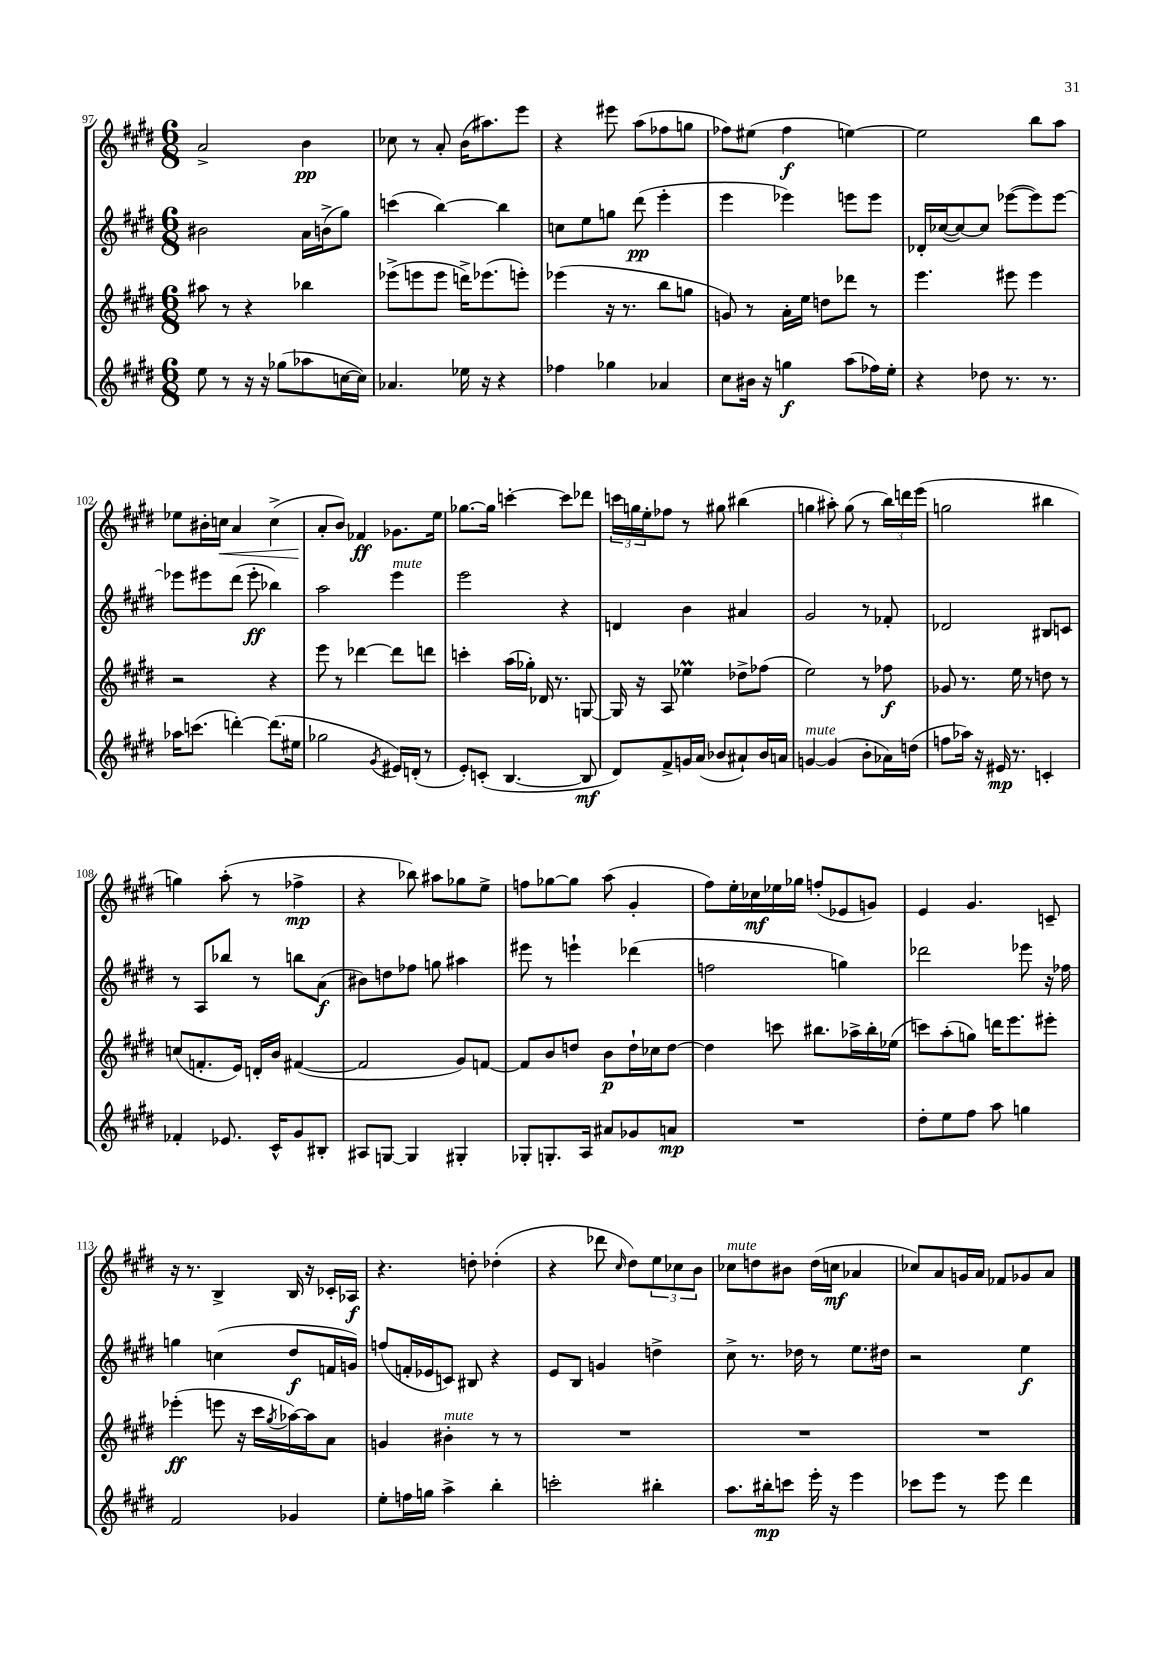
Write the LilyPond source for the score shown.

<<
\new StaffGroup <<
\new Staff = "s0" {
    \clef treble \key e \major \numericTimeSignature \time 6/8
    a'2-> b'4\pp |
    ces''8 r8 a'8-. b'16( ais''8.) e'''8 |
    r4 eis'''8 a''8( fes''8 g''8 |
    fes''8) eis''8( fes''4\f e''4~) |
    e''2 b''8 a''8 |
    ees''8 bis'16-. c''16\< a'4 c''4->( |
    a'8-.\! b'8) fes'4\ff ges'8. e''16 |
    ges''8.~ ges''16 c'''4~-. c'''8 des'''8 |
    \tuplet 3/2 { c'''16 g''16 e''16-. } fes''8 r8 gis''8 bis''4( |
    g''4 ais''8-.) g''8( r8 \tuplet 3/2 { b''16) d'''16 e'''16( } |
    g''2 bis''4 |
    g''4) a''8-.( r8 fes''4->\mp |
    r4 bes''8) ais''8 ges''8 e''8-> |
    f''8 ges''8~ ges''8 a''8( gis'4-. |
    fis''8) e''16-. ces''16\mf ees''16 ges''16 f''8-.( ees'8 g'8) |
    e'4 gis'4. c'8-- |
    r16 r8. b4-> b16 r16 ces'16-. aes16\f |
    r4. d''8-. des''4-.( |
    r4 des'''8 \grace { cis''16 } dis''8) \tuplet 3/2 { e''8 ces''8 b'8 } |
    ces''8^\markup { \italic "mute" } d''8 bis'8 d''16( c''16\mf aes'4 |
    ces''8) a'8 g'16 a'16 fes'8 ges'8 a'8 \bar "|." |
}
\new Staff = "s1" {
    \clef treble \key e \major \numericTimeSignature \time 6/8
    bis'2 a'16 b'16->( gis''8) |
    c'''4( b''4~) b''4 |
    c''8 e''8 g''8 dis'''8\pp( e'''4-. |
    e'''4 ees'''4) e'''8 e'''8 |
    des'16-. ces''16~( ces''8~) ces''8 ees'''8~( ees'''8) ees'''8~ |
    ees'''8 eis'''8 dis'''8( eis'''8-.\ff bes''4) |
    a''2 e'''4^\markup { \italic "mute" } |
    e'''2 r4 |
    d'4 b'4 ais'4 |
    gis'2 r8 fes'8-. |
    des'2 bis8 c'8 |
    r8 a8 bes''8 r8 b''8 a'8\f( |
    bis'8) d''8 fes''8 g''8 ais''4 |
    eis'''8 r8 e'''4-! des'''4( |
    f''2 g''4) |
    des'''2 ees'''8 r16 fes''16 |
    g''4 c''4( dis''8\f f'16 g'16) |
    f''8( f'16-. ees'16 c'8) bis8 r4 |
    e'8 b8 g'4 d''4-> |
    cis''8-> r8. des''16 r8 e''8. dis''16 |
    r2 e''4\f \bar "|." |
}
\new Staff = "s2" {
    \clef treble \key e \major \numericTimeSignature \time 6/8
    ais''8 r8 r4 bes''4 |
    ees'''8->( e'''8 e'''8 d'''16->) ees'''8.( e'''8-.) |
    ees'''4( r16 r8. b''8 g''8 |
    g'8) r8 a'16-. e''16 d''8 des'''8 r8 |
    e'''4. eis'''8 eis'''4 |
    r2 r4 |
    e'''8 r8 des'''4~ des'''8 d'''8 |
    c'''4-. a''16( ges''16-.) des'16 r8. g8~ |
    g16 r16 a8 ees''4\prall des''8-> fes''8( |
    e''2) r8 fes''8\f |
    ges'8 r8. e''16 r8 d''8 r8 |
    c''8( f'8.-. e'16) d'16-. b'16 fis'4~( |
    fis'2 gis'8) f'8~ |
    f'8 b'8 d''8 b'8\p d''16-! ces''16 d''8~ |
    d''4 c'''8 bis''8. aes''16-> bis''16-. ees''16( |
    c'''8) a''8-.( g''8) d'''16 e'''8. eis'''8-. |
    ees'''4-.\ff( e'''8 r16 cis'''16 \acciaccatura { gis''8 } aes''16~) aes''16 a'8 |
    g'4 bis'4-.^\markup { \italic "mute" } r8 r8 |
    R2. |
    R2. |
    R2. \bar "|." |
}
\new Staff = "s3" {
    \clef treble \key e \major \numericTimeSignature \time 6/8
    e''8 r8 r16 r16 ges''8( aes''8 c''16~ c''16) |
    aes'4. ees''16 r16 r4 |
    fes''4 ges''4 aes'4 |
    cis''8 bis'16 r16 g''4\f a''8( fes''16) e''16-. |
    r4 des''8 r8. r8. |
    aes''16 c'''8.( d'''4~-.) d'''8.( eis''16 |
    ges''2 \acciaccatura { gis'8 } eis'16) d'16-.( r8 |
    e'8-.) c'8-.( b4.~ b8\mf |
    dis'8) fis'8-> g'16 a'16( bes'8 ais'8-!) bes'16 a'16 |
    g'4~^\markup { \italic "mute" } g'4( b'8-. aes'16) d''16( |
    f''8 aes''16) r16 eis'16\mp r8. c'4-. |
    fes'4-. ees'8. cis'16-^ gis'8 bis8-. |
    ais8 g8~ g4 gis4-. |
    ges8-. g8.-. a16 ais'8 ges'8 a'8\mp |
    R2. |
    dis''8-. e''8 fis''8 a''8 g''4 |
    fis'2 ges'4 |
    e''8-. f''16 g''16 a''4-> b''4-. |
    c'''2-. bis''4-. |
    a''8. bis''16-.\mp c'''8 e'''16-. r16 e'''4 |
    ces'''8 e'''8 r8 e'''8 dis'''4 \bar "|." |
}
>>
>>
\layout { \context { \Score currentBarNumber = #97 } }
